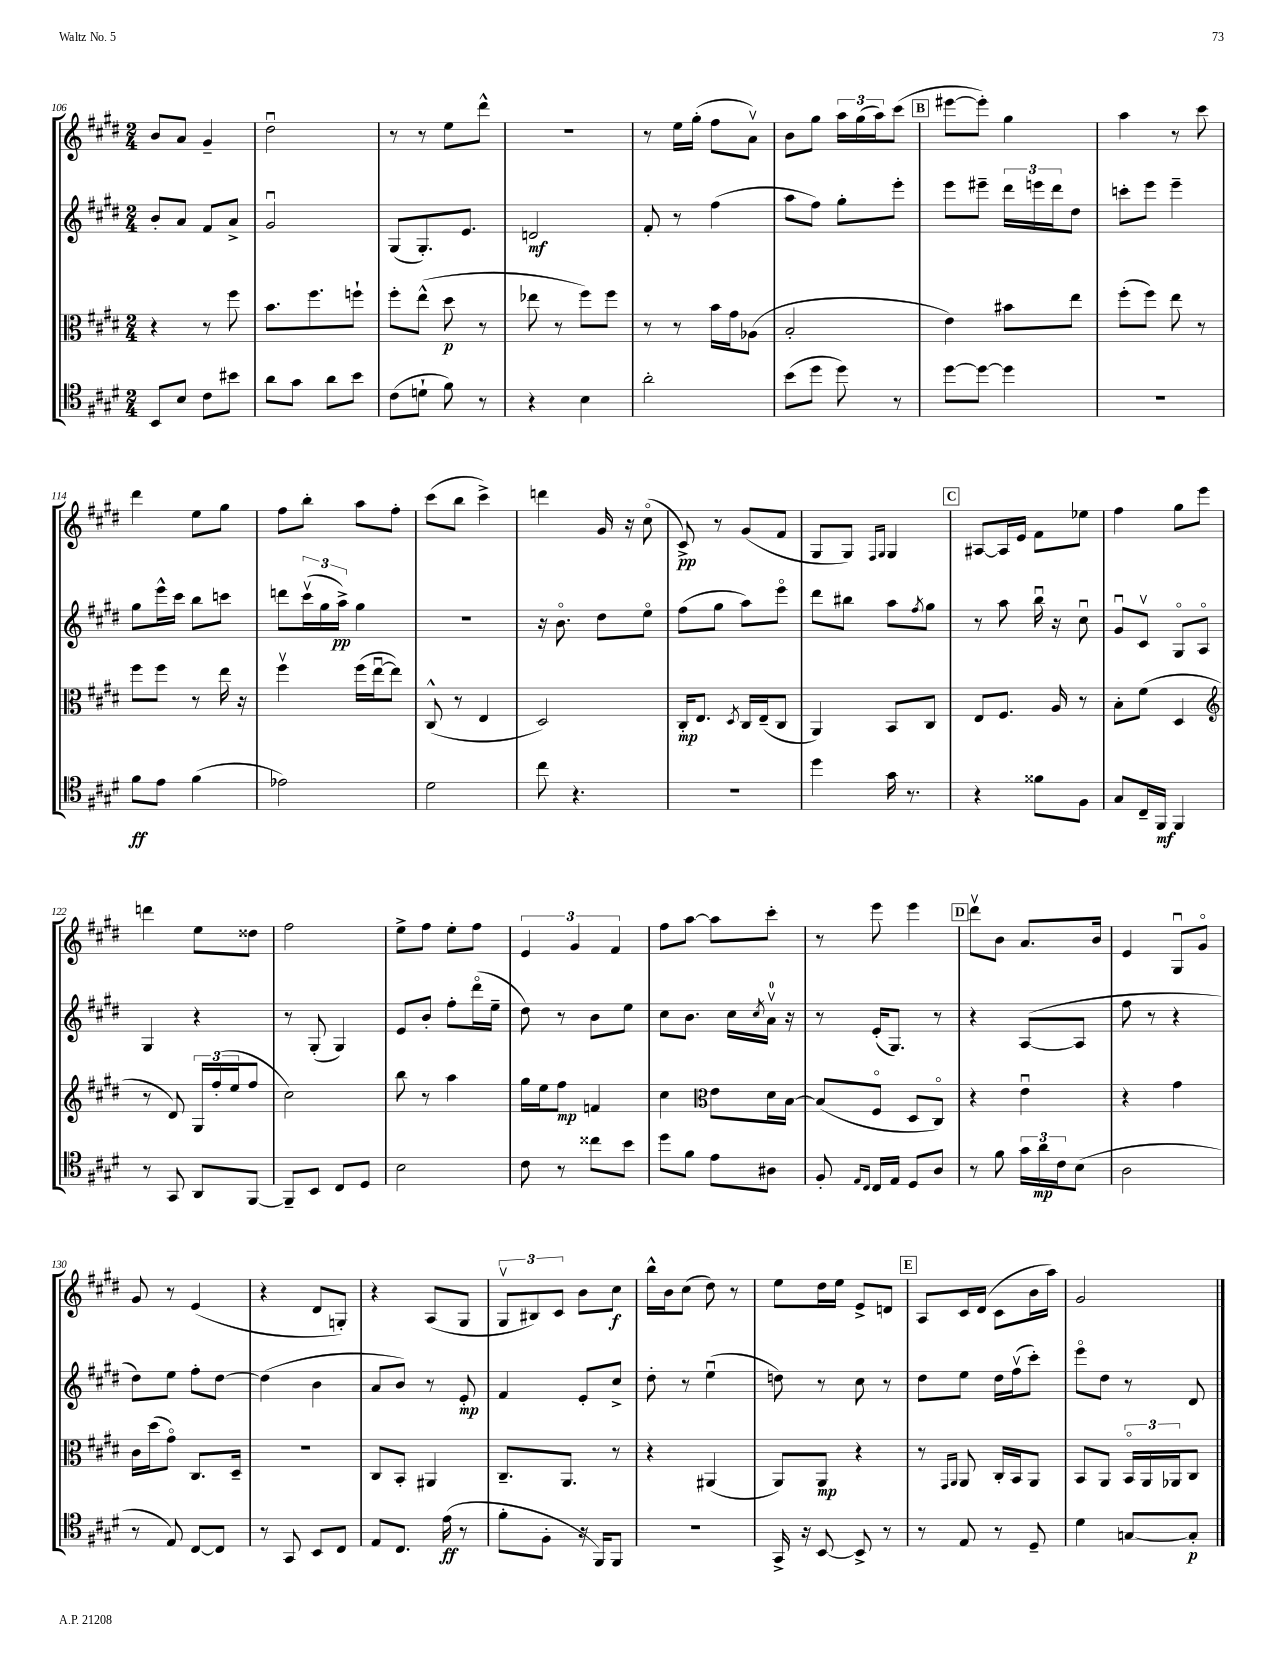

**kern	**dynam	**kern	**dynam	**kern	**dynam	**kern	**dynam
*part4	*part4	*part3	*part3	*part2	*part2	*part1	*part1
*staff4	*staff4	*staff3	*staff3	*staff2	*staff2	*staff1	*staff1
*clefC4	*	*clefC3	*	*clefG2	*	*clefG2	*
*k[f#c#g#d#]	*	*k[f#c#g#d#]	*	*k[f#c#g#d#]	*	*k[f#c#g#d#]	*
*M2/4	*	*M2/4	*	*M2/4	*	*M2/4	*
=106	=106	=106	=106	=106	=106	=106	=106
8BB/L	.	4r	.	8b'/L	.	8b/L	.
8B/J	.	.	.	8a/J	.	8a/J	.
8c#\L	.	8r	.	8f#/L	.	4g#~/	.
8b#X\J	.	8ff#\	.	8a^/J	.	.	.
=107	=107	=107	=107	=107	=107	=107	=107
8a\L	.	8.b\L	.	2g#u/	.	2dd#u\	.
8g#\J	.	.	.	.	.	.	.
.	.	8.ff#\	.	.	.	.	.
8a\L	.	.	.	.	.	.	.
8b\J	.	8ffn`\J	.	.	.	.	.
=108	=108	=108	=108	=108	=108	=108	=108
(8c#\L	.	8ff#'\L	.	(8G#/L	.	8r	.
8dn`\J	.	(8ee^^\J	.	8.G#'/)	.	8r	.
8f#\)	.	8dd#\	p	.	.	8ee\L	.
.	.	.	.	8.e/J	.	.	.
8r	.	8r	.	.	.	8ddd#^^\J	.
=109	=109	=109	=109	=109	=109	=109	=109
4r	.	8ee-X\	.	2dn/	mf	2r	.
.	.	8r	.	.	.	.	.
4B\	.	8ff#\L)	.	.	.	.	.
.	.	8ff#\J	.	.	.	.	.
=110	=110	=110	=110	=110	=110	=110	=110
2a'\	.	8r	.	8f#'/	.	8r	.
.	.	8r	.	8r	.	16ee\LL	.
.	.	.	.	.	.	(16gg#'\JJ	.
.	.	16b\LL	.	(4ff#\	.	8ff#\L	.
.	.	16g#\J	.	.	.	.	.
.	.	(8A-X\J	.	.	.	8av\J)	.
=111	=111	=111	=111	=111	=111	=111	=111
(8b\L	.	2B'/	.	8aa\L	.	8b\L	.
8dd#\J	.	.	.	8ff#\J)	.	8gg#\J	.
8dd#\)	.	.	.	8gg#'\L	.	24aa\LL	.
.	.	.	.	.	.	(24gg#\	.
.	.	.	.	.	.	24aa\J)	.
8r	.	.	.	8eee'\J	.	(8ccc#\J	.
!!LO:REH:place=s1:t=B
=112	=112	=112	=112	=112	=112	=112	=112
[8dd#\L	.	4e\)	.	8eee\L	.	[8eee#X\L	.
8dd#\J_	.	.	.	8eee#X~\J	.	8eee#'\J])	.
4dd#\]	.	8b#X\L	.	24ddd#\LL	.	4gg#\	.
.	.	.	.	24eeen\	.	.	.
.	.	.	.	24ddd#\J	.	.	.
.	.	8ee\J	.	8dd#\J	.	.	.
=113	=113	=113	=113	=113	=113	=113	=113
2r	.	(8ff#'\L	.	8cccn'\L	.	4aa\	.
.	.	8ff#\J)	.	8eee\J	.	.	.
.	.	8ee\	.	4eee~\	.	8r	.
.	.	8r	.	.	.	8ccc#\	.
!!LO:LB:g=z
=114	=114	=114	=114	=114	=114	=114	=114
8f#\L	ff	8ff#\L	.	8gg#\L	.	4ddd#\	.
8e\J	.	8ff#\J	.	16eee^^\L	.	.	.
.	.	.	.	16ccc#\JJ	.	.	.
(4f#\	.	8r	.	8bb\L	.	8ee\L	.
.	.	16ee\	.	8cccn\J	.	8gg#\J	.
.	.	16r	.	.	.	.	.
=115	=115	=115	=115	=115	=115	=115	=115
2e-X\)	.	4ff#v\	.	8dddn\L	.	8ff#\L	.
.	.	.	.	(24ccc#v\L	.	8bb'\J	.
.	.	.	.	24gg#\	.	.	.
.	.	.	.	24aa^\JJ)	pp	.	.
.	.	(16ff#\LL	.	4gg#\	.	8aa\L	.
.	.	[16eeu\J	.	.	.	.	.
.	.	8ee\J])	.	.	.	8ff#'\J	.
=116	=116	=116	=116	=116	=116	=116	=116
2d#\	.	(8C#^^/	.	2r	.	(8ccc#\L	.
.	.	8r	.	.	.	8bb\J	.
.	.	4E/	.	.	.	4ccc#^\)	.
=117	=117	=117	=117	=117	=117	=117	=117
8cc#\	.	2D#/)	.	16r	.	4dddn\	.
.	.	.	.	8.b\	.	.	.
4.r	.	.	.	.	.	.	.
.	.	.	.	8dd#\L	.	16g#/	.
.	.	.	.	.	.	16r	.
.	.	.	.	8ee\J	.	(8cc#\	.
=118	=118	=118	=118	=118	=118	=118	=118
2r	.	16C#'/KL	mp	(8ff#\L	.	8c#^/)	pp
.	.	8.E/J	.	.	.	.	.
.	.	.	.	8gg#\J	.	8r	.
.	.	8qD#/	.	.	.	.	.
.	.	16C#/LL	.	8aa\L)	.	(8g#/L	.
.	.	(16E~/J	.	.	.	.	.
.	.	8C#/J	.	8eee\J	.	8f#/J	.
=119	=119	=119	=119	=119	=119	=119	=119
4dd#\	.	4AA/)	.	8ddd#\L	.	8G#/L	.
.	.	.	.	8bb#X\J	.	8G#/J)	.
.	.	.	.	.	.	16qqF#/LL	.
.	.	.	.	.	.	16qqG#/JJ	.
16g#\	.	8BB/L	.	8aa\L	.	4G#/	.
8.r	.	.	.	.	.	.	.
.	.	.	.	8qff#/	.	.	.
.	.	8C#/J	.	8gg#\J	.	.	.
!!LO:REH:place=s1:t=C
=120	=120	=120	=120	=120	=120	=120	=120
4r	.	8E/L	.	8r	.	[8A#X/L	.
.	.	8.F#/J	.	8aa\	.	16A#/L]	.
.	.	.	.	.	.	16e/JJ	.
8f##X\L	.	.	.	16bbu\	.	8f#\L	.
.	.	16A/	.	16r	.	.	.
8F#\J	.	8r	.	8cc#u\	.	8ee-X\J	.
=121	=121	=121	=121	=121	=121	=121	=121
8G#/L	.	8B'\L	.	8g#u/L	.	4ff#\	.
16C#~/L	.	(8f#\J	.	8c#v/J	.	.	.
16FF#/JJ	mf	.	.	.	.	.	.
4FF#/	.	4D#/	.	8G#/L	.	8gg#\L	.
.	.	.	.	8A/J	.	8eee\J	.
!!LO:LB:g=z
=122	=122	=122	=122	=122	=122	=122	=122
*	*	*clefG2	*	*	*	*	*
8r	.	8r	.	4G#/	.	4dddn\	.
8GG#/	.	8d#/)	.	.	.	.	.
8AA/L	.	24G#/LL	.	4r	.	8ee\L	.
.	.	(24ff#'/	.	.	.	.	.
.	.	24ee/J	.	.	.	.	.
[8FF#/J	.	8ff#/J	.	.	.	8dd##X\J	.
=123	=123	=123	=123	=123	=123	=123	=123
8FF#~/L]	.	2cc#\)	.	8r	.	2ff#\	.
8BB/J	.	.	.	(8G#'/	.	.	.
8C#/L	.	.	.	4G#/)	.	.	.
8D#/J	.	.	.	.	.	.	.
=124	=124	=124	=124	=124	=124	=124	=124
2B\	.	8bb\	.	8e/L	.	8ee^\L	.
.	.	8r	.	8b'/J	.	8ff#\J	.
.	.	4aa\	.	8ff#'\L	.	8ee'\L	.
.	.	.	.	(16ddd#\L	.	8ff#\J	.
.	.	.	.	16ee~\JJ	.	.	.
=125	=125	=125	=125	=125	=125	=125	=125
8c#\	.	16gg#\LL	.	8dd#\)	.	6e/	.
.	.	16ee\J	.	.	.	.	.
8r	.	8ff#\J	mp	8r	.	.	.
.	.	.	.	.	.	6g#/	.
8cc##X\L	.	4fn/	.	8b\L	.	.	.
.	.	.	.	.	.	6f#/	.
8b\J	.	.	.	8ee\J	.	.	.
=126	=126	=126	=126	=126	=126	=126	=126
8dd#\L	.	4cc#\	.	8cc#\L	.	8ff#\L	.
8f#\J	.	.	.	8.b\J	.	[8aa\J	.
*	*	*clefC3	*	*	*	*	*
8e\L	.	8e\L	.	.	.	8aa\L]	.
.	.	.	.	16cc#\LL	.	.	.
.	.	.	.	8qcc#/	.	.	.
8A#X\J	.	16d#\L	.	16av\JJ	.	8ccc#'\J	.
.	.	[16B\JJ	.	16r	.	.	.
=127	=127	=127	=127	=127	=127	=127	=127
8F#'/	.	(8B/L]	.	8r	.	8r	.
16qqE/LL	.	.	.	.	.	.	.
16qqC#/JJ	.	.	.	.	.	.	.
16C#/LL	.	8F#/J	.	(16e'/KL	.	8eee\	.
16E/JJ	.	.	.	8.G#/J)	.	.	.
8D#/L	.	8D#/L	.	.	.	4eee\	.
8A/J	.	8C#/J)	.	8r	.	.	.
!!LO:REH:place=s1:t=D
=128	=128	=128	=128	=128	=128	=128	=128
8r	.	4r	.	4r	.	8ddd#v\L	.
8f#\	.	.	.	.	.	8b\J	.
24g#\LL	.	4eu\	.	([8A/L	.	8.a/L	.
24a\	mp	.	.	.	.	.	.
24c#\J	.	.	.	.	.	.	.
(8B\J	.	.	.	8A/J]	.	.	.
.	.	.	.	.	.	16b/Jk	.
=129	=129	=129	=129	=129	=129	=129	=129
2A\	.	4r	.	8ff#\	.	4e/	.
.	.	.	.	8r	.	.	.
.	.	4g#\	.	4r	.	8G#u/L	.
.	.	.	.	.	.	8g#/J	.
!!LO:LB:g=z
=130	=130	=130	=130	=130	=130	=130	=130
8r	.	16c#\LL	.	8dd#\L)	.	8g#/	.
.	.	(16dd#\J	.	.	.	.	.
8E/)	.	8g#\J)	.	8ee\J	.	8r	.
[8C#/L	.	8.C#/L	.	8ff#'\L	.	(4e/	.
8C#/J]	.	.	.	[8dd#\J	.	.	.
.	.	16D#~/Jk	.	.	.	.	.
=131	=131	=131	=131	=131	=131	=131	=131
8r	.	2r	.	(4dd#\]	.	4r	.
8GG#/	.	.	.	.	.	.	.
8BB/L	.	.	.	4b\	.	8d#/L	.
8C#/J	.	.	.	.	.	8Gn'/J)	.
=132	=132	=132	=132	=132	=132	=132	=132
8E/L	.	8C#/L	.	8a/L	.	4r	.
8.C#/J	.	8BB'/J	.	8b/J)	.	.	.
.	.	4AA#X/	.	8r	.	(8A/L	.
(16e\	ff	.	.	.	.	.	.
8r	.	.	.	8e'/	mp	8G#/J	.
=133	=133	=133	=133	=133	=133	=133	=133
8f#'\L	.	8.C#~/L	.	4f#/	.	12G#v/L	.
.	.	.	.	.	.	12B#X/)	.
8F#'\J	.	.	.	.	.	.	.
.	.	.	.	.	.	12c#/J	.
.	.	8.AA/J	.	.	.	.	.
16r	.	.	.	8e'/L	.	8b\L	.
16FF#/KL)	.	.	.	.	.	.	.
8FF#/J	.	8r	.	8cc#^/J	.	8cc#\J	f
=134	=134	=134	=134	=134	=134	=134	=134
2r	.	4r	.	8dd#'\	.	16bb^^\LL	.
.	.	.	.	.	.	16b\J	.
.	.	.	.	8r	.	(8cc#\J	.
.	.	(4AA#X/	.	(4eeu\	.	8dd#\)	.
.	.	.	.	.	.	8r	.
=135	=135	=135	=135	=135	=135	=135	=135
16GG#^/	.	8AA/L)	.	8ddn\)	.	8ee\L	.
16r	.	.	.	.	.	.	.
[8BB/	.	8AA/J	mp	8r	.	16dd#\L	.
.	.	.	.	.	.	16ee\JJ	.
8BB^/]	.	4r	.	8cc#\	.	8e^/L	.
8r	.	.	.	8r	.	8dn/J	.
!!LO:REH:place=s1:t=E
=136	=136	=136	=136	=136	=136	=136	=136
8r	.	8r	.	8dd#\L	.	8A/L	.
.	.	16qqGG#/LL	.	.	.	.	.
.	.	16qqAA/JJ	.	.	.	.	.
8E/	.	8AA/	.	8ee\J	.	16c#/L	.
.	.	.	.	.	.	(16d#/JJ	.
8r	.	16C#'/LL	.	16dd#\LL	.	8c#\L	.
.	.	16BB/J	.	(16ff#v\J	.	.	.
8D#~/	.	8AA/J	.	8ccc#'\J)	.	16b\L	.
.	.	.	.	.	.	16aa\JJ)	.
=137	=137	=137	=137	=137	=137	=137	=137
4d#\	.	8BB/L	.	8eee\L	.	2g#/	.
.	.	8AA/J	.	8dd#\J	.	.	.
[8Gn/L	.	24BB/LL	.	8r	.	.	.
.	.	24AA/	.	.	.	.	.
.	.	24AA-X/J	.	.	.	.	.
8G'/J]	p	8C#/J	.	8d#/	.	.	.
==	==	==	==	==	==	==	==
*-	*-	*-	*-	*-	*-	*-	*-
